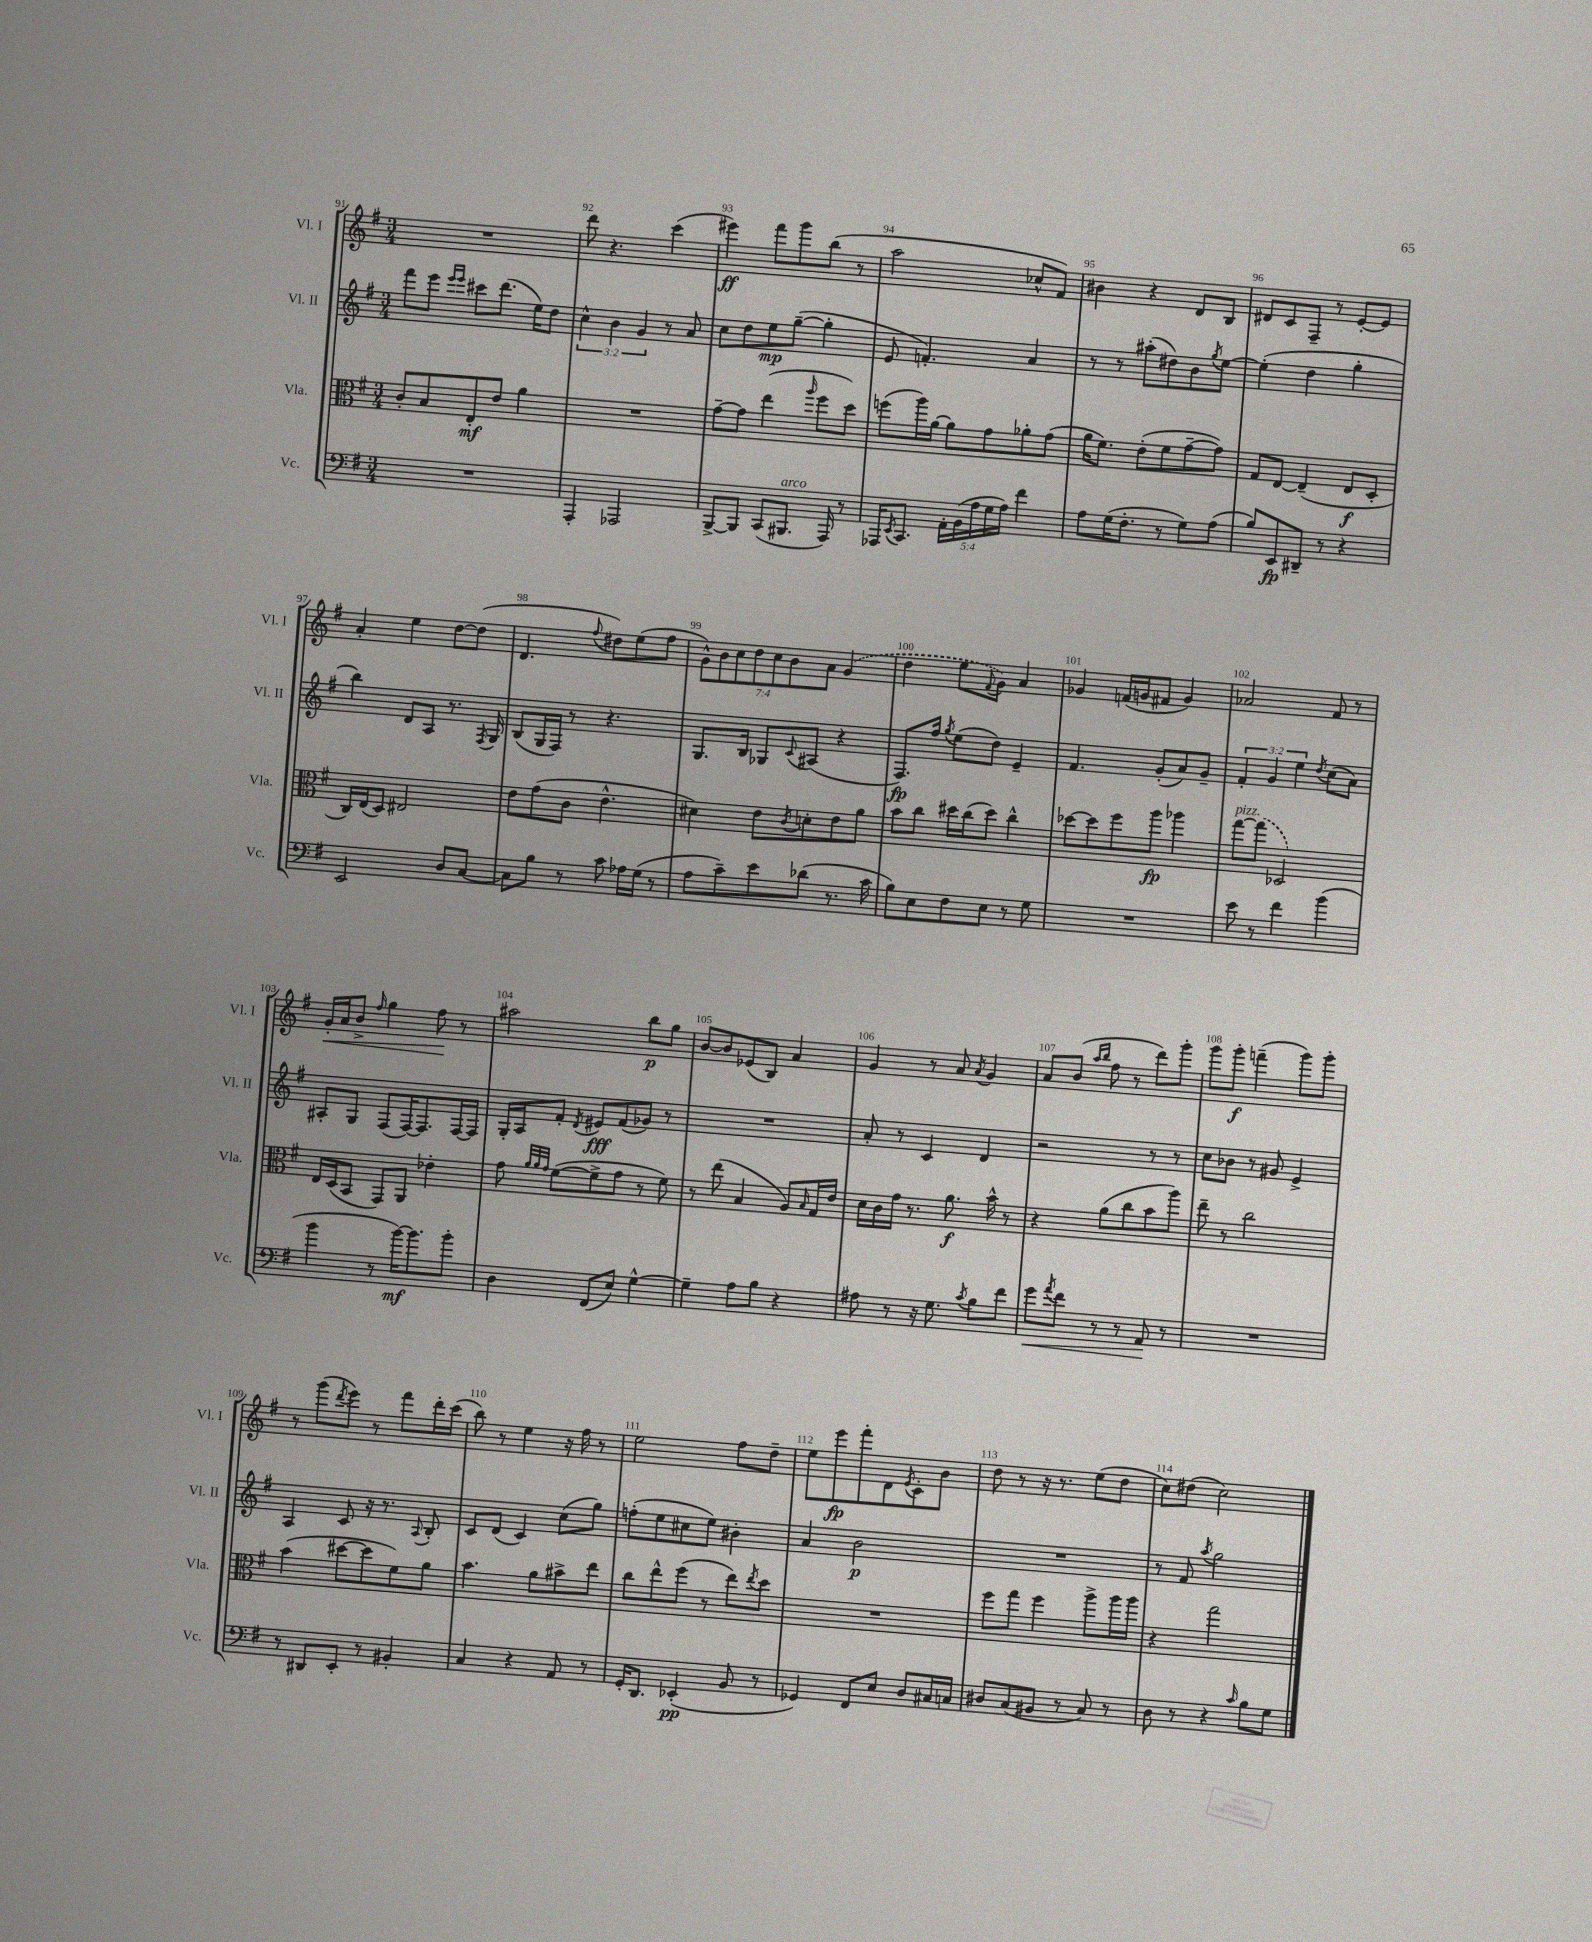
<<
\new StaffGroup <<
\new Staff = "s0" \with { instrumentName = "Vl. I" shortInstrumentName = "Vl. I" } {
    \clef treble \key g \major \numericTimeSignature \time 3/4 \override Staff.TupletNumber.text = #tuplet-number::calc-fraction-text
    R2. |
    d'''8 r4. c'''4( |
    eis'''4\ff) fis'''8 g'''8 b''8( r8 |
    a''2 ces''8-^ fis'8) |
    bis'4 r4 d'8 b8 |
    dis'8 c'8 fis8-- r8 e'8~-. e'8 |
    a'4-. e''4 d''8~ d''8( |
    d'4. \appoggiatura { fis''8 } dis''8) e''8( fis''8 |
    \tuplet 7/4 { g'8-^) b'8 c''8 d''8 c''8 b'8 a'8 } \once \slurDashed g'4( |
    d''4 e''8 \appoggiatura { fis'8 } g'8) a'4 |
    ges'4 f'16( g'16 fis'8 g'4) |
    aes'2 fis'8 r8 |
    g'16-.\< a'16 b'8-> \grace { fis''16 } g''4 fis''8\! r8 |
    ais''2 b''8\p g''8 |
    b'8~ b'8 ees'8( b8) a'4 |
    g'4 r8 a'8 \acciaccatura { a'8 } g'4 |
    a'8 b'8( \grace { a''16 b''16 } fis''8 r8 d'''8) g'''8-. |
    g'''8 g'''8-.\f f'''4--( g'''8) g'''8-. |
    r8 g'''8( \acciaccatura { d'''8 } e'''8) r8 fis'''8 d'''16-. c'''16( |
    b''8) r8 e''4 r16 fis''16 r8 |
    e''2 fis''8 d''8-- |
    e''8 e'''8\fp fis'''8-. d'8 \acciaccatura { e'8 } c'8-. b'8 |
    d''8 r8 r16 r8. e''8( d''8 |
    c''8) dis''8( c''2) \bar "|." |
}
\new Staff = "s1" \with { instrumentName = "Vl. II" shortInstrumentName = "Vl. II" } {
    \clef treble \key g \major \numericTimeSignature \time 3/4 \override Staff.TupletNumber.text = #tuplet-number::calc-fraction-text
    fis'''8 e'''8 \grace { e'''16 e'''16 } cis'''8 d'''8.( e''16) d''8 |
    \tuplet 3/2 { c''4-^ b'4 g'4 } r8 a'8 |
    c''8 d''8 e''8\mp g''8~--( g''4-. |
    e'8 f'4.-.) a'4 |
    r8 r8 ais''8-.( dis''8) b'8 \acciaccatura { g''8 } e''8~ |
    e''4-.( d''4 g''4-. |
    b''4) d'8 a8 r8. \acciaccatura { fis8 } g16 |
    b8( g16 fis16) r8 r4. |
    g8. b16 ges8 \appoggiatura { c'8 } ais8( r4 |
    fis8.\fp) fis''16 \acciaccatura { g''8 } e''8( d''8) e'4-- |
    fis'4. g'8-.( a'8) g'8-- |
    \tuplet 3/2 { fis'4-. g'4 e''4 } \acciaccatura { d''8 } c''8( a'8) |
    ais8-. g8 fis8( fis16~) fis8. fis16~ fis16 |
    g16-. a16 fis'8-. \acciaccatura { d'8 } eis'8\fff fis'8( ges'8) r8 |
    R2. |
    a'8-. r8 c'4 d'4 |
    r2 r8 r8 |
    c''8 bes'8 r8 gis'8 e'4-> |
    a4 c'8 r16 r8. \appoggiatura { a8 } b8-. |
    c'8 d'8( c'4) c''8( g''8) |
    f''8-.( e''8 cis''8 e''8) bis'4-. |
    a'4 b'2\p |
    R2. |
    r8 fis'8 \acciaccatura { a''8 } g''2 \bar "|." |
}
\new Staff = "s2" \with { instrumentName = "Vla." shortInstrumentName = "Vla." } {
    \clef alto \key g \major \numericTimeSignature \time 3/4
    c'8-. b8 e8-.\mf e'8 a'4 |
    R2. |
    g'8~-- g'8 e''4( \grace { a''16 } fis''8 d''8) |
    f''8( a''16) a'16~ a'8 g'8 aes'8-. g'8( |
    a'16 fis'8.) e'8-.( fis'8 g'8~-- g'8) |
    g8 e8~ e4--( e8\f d8-. |
    c16) e16( d8) eis2 |
    e'8 g'8( c'8 e'4.-^ |
    dis'4) e'8 \acciaccatura { c'8 } d'8-. e'8 a'8 |
    b'8 c''8 dis''16 c''16( dis''8) c''4-^ |
    des''8~ des''8 fis''8 a''8\fp aes''4 |
    g''8~^\markup { \italic "pizz." } \once \slurDashed g''8( des2) |
    e16 d16( b,8 g,8) a,8 ees'4-. |
    g'8 \grace { a'32 a'32 g'32 } fis'8~( fis'8-> g'8 r8 fis'8) |
    r8 e''8( b4 a8) \grace { b16 } g16 e'16 |
    d'16 c'16 g'16 r8. a'8.\f b'16-^ r8 |
    r4 a'8( c''8 b'8 a''8) |
    e''8-- r8 c''2 |
    b'4( dis''8~ dis''8 fis'8) a'8 |
    b'4. a'8 bis'8-> e''8 |
    c''8 e''8-^ fis''8( r8 e''8) \acciaccatura { e''8 } d''8 |
    R2. |
    fis''8 g''8 fis''4 a''8-> a''16 a''16 |
    r4 g''2 \bar "|." |
}
\new Staff = "s3" \with { instrumentName = "Vc." shortInstrumentName = "Vc." } {
    \clef bass \key g \major \numericTimeSignature \time 3/4 \override Staff.TupletNumber.text = #tuplet-number::calc-fraction-text
    R2. |
    a,,4-. aes,,2 |
    b,,8~-> b,,8 c,8( bis,,8.^\markup { \italic "arco" } a,,16) r8 |
    aes,,16 \acciaccatura { e,8 } c,8. \tuplet 5/4 { a,16-. b,16( a16 g16 a16) } fis'4 |
    a8 g16( fis8.-. r8 g8) a8( |
    b8) e,8\fp dis,8-- r8 r4 |
    e,2 d8 c8~ |
    c8 b8 r8 c'8 aes16 g16( r8 |
    a8 c'8--) e'8 des'8( r8. c'16 |
    b8) e8 fis8 e8 r8 g8 |
    R2. |
    e'8 r8 fis'4 b'4( |
    b'4 r8 b'16~\mf) b'8. b'8-. |
    d4 fis,8( e8) g4~-^ |
    g4-- a8 b8 r4 |
    ais8 r8 r16 g8. \acciaccatura { c'8 } b8 fis'8 |
    g'8\< \acciaccatura { a'8 } fis'8 r8 r8 a,8\! r8 |
    R2. |
    r8 dis,8 e,8-. r8 bis,4-. |
    c4 r4 a,8 r8 |
    g,16-. d,8. ees,4-.\pp( b,8 r8 |
    ges,4) fis,8 e8 d8 cis16 c16 |
    dis8 c8( bis,8 r8 c8) r8 |
    d8 r8 r4 \grace { c'16 } b8 g8 \bar "|." |
}
>>
>>
\layout { \context { \Score currentBarNumber = #91 \override BarNumber.break-visibility = ##(#f #t #t) barNumberVisibility = #all-bar-numbers-visible } }
